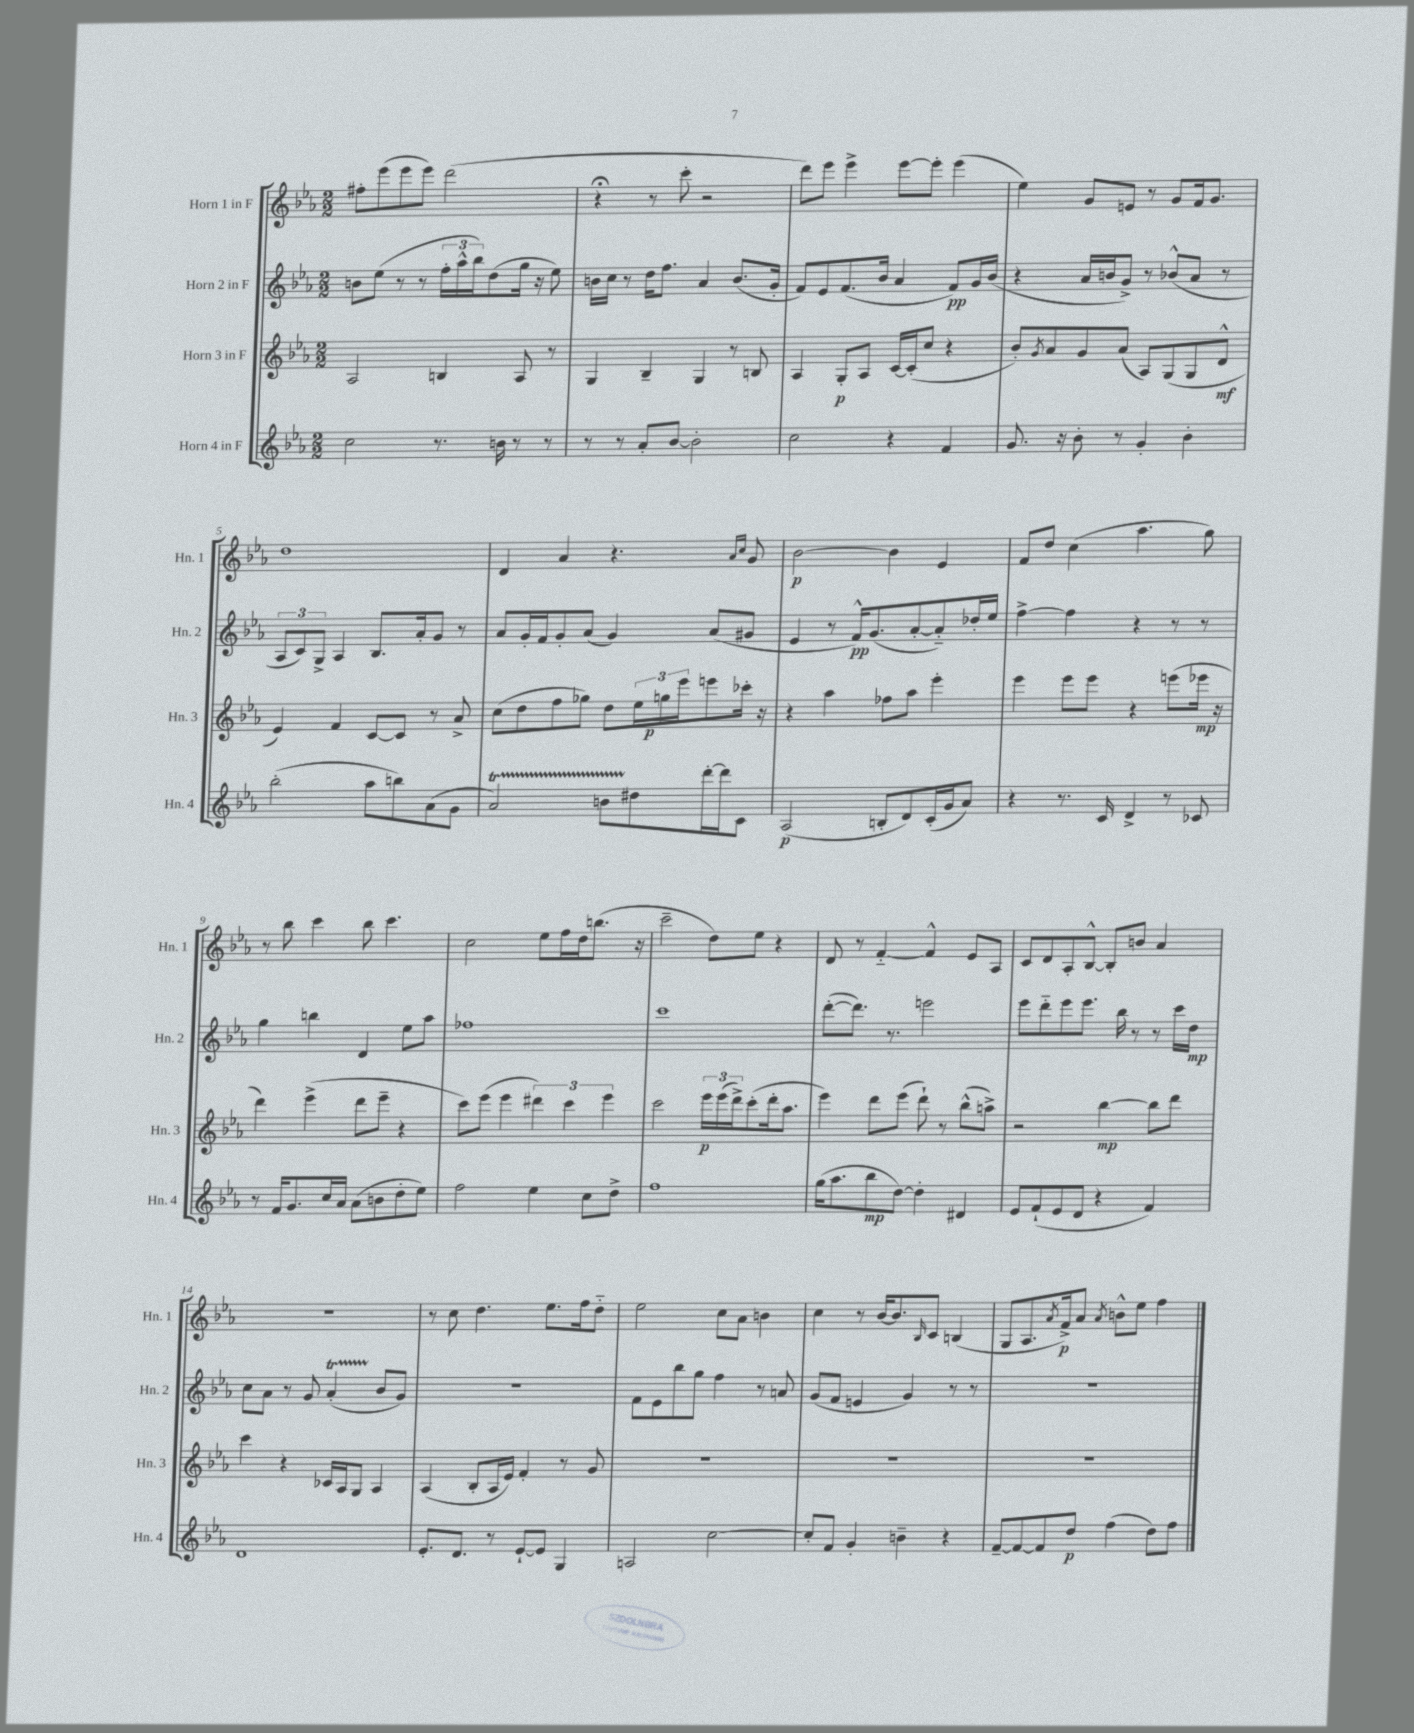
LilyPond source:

<<
\new StaffGroup <<
\new Staff = "s0" \with { instrumentName = "Horn 1 in F" shortInstrumentName = "Hn. 1" } {
    \clef treble \key ees \major \numericTimeSignature \time 2/2
    fis''8-. ees'''8( ees'''8 ees'''8) d'''2( |
    r4\fermata r8 c'''8-. r2 |
    d'''8) ees'''8 ees'''4-> ees'''8~ ees'''8-. ees'''4( |
    ees''4) g'8 e'8 r8 g'8 f'16 g'8. |
    d''1 |
    d'4 aes'4 r4. \grace { aes'16 c''16 } g'8 |
    bes'2~\p bes'4 ees'4 |
    f'8 d''8 c''4( aes''4. g''8) |
    r8 bes''8 c'''4 bes''8 c'''4. |
    c''2 ees''8 f''16 d''16 b''8.( r16 |
    c'''2-- d''8) ees''8 r4 |
    d'8 r8 f'4~-_ f'4-^ ees'8 aes8 |
    c'8 d'8 aes8-. bes8~-^ bes8-. b'8 aes'4 |
    r1 |
    r8 c''8 d''4. ees''8. f''16 d''8-_ |
    ees''2 c''8 aes'8 b'4 |
    c''4 r8 bes'16~ bes'8. \grace { bes16 } c'8 b4( |
    g8 aes8. \acciaccatura { aes'8 } f'16->\p) aes'8 \acciaccatura { aes'8 } b'8-^ ees''8 f''4 \bar "|." |
}
\new Staff = "s1" \with { instrumentName = "Horn 2 in F" shortInstrumentName = "Hn. 2" } {
    \clef treble \key ees \major \numericTimeSignature \time 2/2
    b'8 ees''8( r8 r8 \tuplet 3/2 { f''16-. aes''16-^ bes''16) } d''8( g''16 r16 ees''8) |
    b'16 c''16 r8 d''16 f''8. aes'4 b'8.( g'16-. |
    f'8) ees'8 f'8.( bes'16 aes'4 f'8\pp) g'16 bes'16( |
    r4 aes'16 b'16 g'8->) r8 bes'8-^( aes'8 r8 |
    \tuplet 3/2 { aes8 c'8) g8-> } aes4 bes8. aes'16-. g'8 r8 |
    aes'8 g'16-. f'16 g'8-. aes'8( g'4) aes'8( gis'8 |
    ees'4 r8 f'16-^\pp) g'8.( aes'8~-. aes'8-_) des''16-. ees''16 |
    f''4~-> f''4 r4 r8 r8 |
    g''4 b''4 d'4 ees''8 aes''8 |
    fes''1 |
    c'''1 |
    d'''8~-.( d'''8.) r8. e'''2 |
    ees'''8 d'''8-_ ees'''8 ees'''8. bes''16 r8 r8 c'''16 d''16\mp |
    c''8 aes'8 r8 g'8 aes'4-.\startTrillSpan( bes'8\stopTrillSpan g'8) |
    R1 |
    f'8 ees'8 bes''8 g''8 f''4 r8 a'8 |
    g'8( f'8 e'4 g'4) r8 r8 |
    r1 \bar "|." |
}
\new Staff = "s2" \with { instrumentName = "Horn 3 in F" shortInstrumentName = "Hn. 3" } {
    \clef treble \key ees \major \numericTimeSignature \time 2/2
    aes2 b4 aes8 r8 |
    g4 bes4-- g4 r8 b8 |
    aes4 g8-.\p aes8 c'16~ c'16-.( c''8 r4 |
    bes'8-.) \acciaccatura { g'8 } aes'8 g'8 aes'8( aes8) g8( g8 d'8-^\mf |
    ees'4) f'4 c'8~ c'8 r8 aes'8-> |
    c''8( d''8 f''8 ges''8) d''8 \tuplet 3/2 { ees''16 g''16\p ees'''16 } e'''8 ces'''16-. r16 |
    r4 aes''4 fes''8 aes''8 ees'''4-. |
    ees'''4 ees'''8 ees'''8 r4 e'''8( ees'''16\mp r16 |
    d'''4) ees'''4->( d'''8 ees'''8-- r4 |
    c'''8) ees'''8( ees'''4 \tuplet 3/2 { dis'''4) c'''4 ees'''4 } |
    c'''2 \tuplet 3/2 { ees'''16\p ees'''16( d'''16->) } c'''8-.( d'''16-. aes''8. |
    ees'''4) d'''8 ees'''8( d'''8-!) r8 bes''8-^( a''8->) |
    r2 bes''4~\mp bes''8 d'''8 |
    c'''4 r4 ces'16 aes16 g8 aes4 |
    aes4( bes8-. aes16 ees'16) f'4-. r8 g'8 |
    R1 |
    R1 |
    R1 \bar "|." |
}
\new Staff = "s3" \with { instrumentName = "Horn 4 in F" shortInstrumentName = "Hn. 4" } {
    \clef treble \key ees \major \numericTimeSignature \time 2/2
    c''2 r8. b'16 r8 r8 |
    r8 r8 aes'8-. bes'8~ bes'2-. |
    c''2 r4 f'4 |
    g'8. r16 bes'8-. r8 g'4-. bes'4-. |
    bes''2-.( aes''8 b''8) aes'8( g'8 |
    aes'2\startTrillSpan) b'8 dis''8\stopTrillSpan d'''16~-. d'''16 c'8 |
    aes2\p( b8-. d'8) c'16-.( g'16 aes'8) |
    r4 r8. c'16 d'4-> r8 ces'8 |
    r8 f'16 g'8. c''16 aes'16 aes'8( b'8 d''8-. ees''8) |
    f''2 ees''4 c''8 d''8-> |
    f''1 |
    g''16( aes''8. bes''8\mp d''8~) d''4-. dis'4 |
    ees'8 f'8-!( ees'8 d'8 r4 f'4) |
    d'1 |
    ees'8.-. d'8. r8 ees'8~-! ees'8 g4 |
    a2 c''2~ |
    c''8-. f'8 g'4-. b'4-- r4 |
    f'8~-- f'8~ f'8 d''8\p f''4( d''8) f''8 \bar "|." |
}
>>
>>
